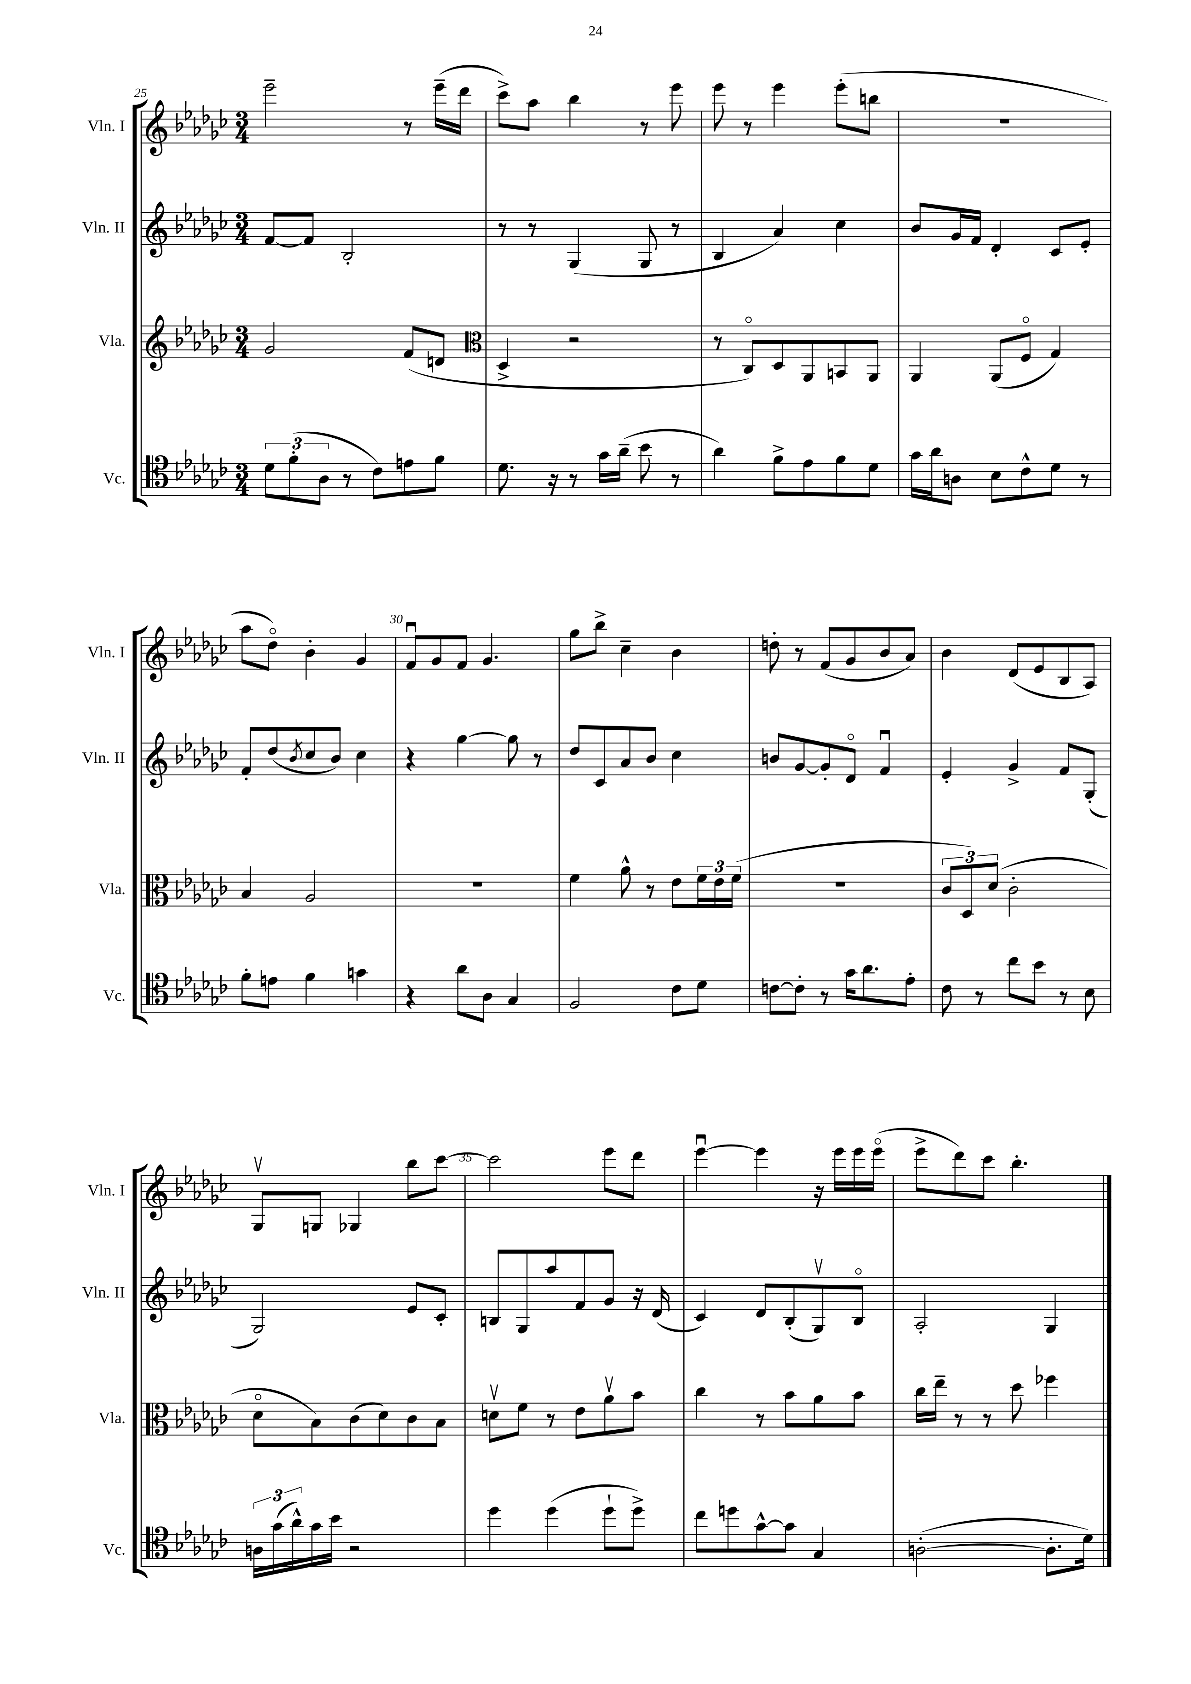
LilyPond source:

<<
\new StaffGroup <<
\new Staff = "s0" \with { instrumentName = "Vln. I" shortInstrumentName = "Vln. I" } {
    \clef treble \key ges \major \numericTimeSignature \time 3/4
    ees'''2-- r8 ees'''16--( des'''16 |
    ces'''8->) aes''8 bes''4 r8 ees'''8 |
    ees'''8 r8 ees'''4 ees'''8-.( b''8 |
    R2. |
    aes''8 des''8\flageolet) bes'4-. ges'4 |
    f'8\downbow ges'8 f'8 ges'4. |
    ges''8 bes''8-> ces''4-- bes'4 |
    d''8-. r8 f'8( ges'8 bes'8 aes'8) |
    bes'4 des'8( ees'8 bes8 aes8) |
    ges8\upbow g8 ges4 bes''8 ces'''8~ |
    ces'''2 ees'''8 des'''8 |
    ees'''4~\downbow ees'''4 r16 ees'''16 ees'''16 ees'''16\flageolet( |
    ees'''8-> des'''8) ces'''8 bes''4.-. \bar "|." |
}
\new Staff = "s1" \with { instrumentName = "Vln. II" shortInstrumentName = "Vln. II" } {
    \clef treble \key ges \major \numericTimeSignature \time 3/4
    f'8~ f'8 bes2-. |
    r8 r8 ges4( ges8 r8 |
    bes4 aes'4) ces''4 |
    bes'8 ges'16 f'16 des'4-. ces'8 ees'8-. |
    f'8-. des''8( \acciaccatura { bes'8 } ces''8 bes'8) ces''4 |
    r4 ges''4~ ges''8 r8 |
    des''8 ces'8 aes'8 bes'8 ces''4 |
    b'8 ges'8~ ges'8-. des'8\flageolet f'4\downbow |
    ees'4-. ges'4-> f'8 ges8-.( |
    ges2) ees'8 ces'8-. |
    b8 ges8 aes''8 f'8 ges'8 r16 des'16( |
    ces'4) des'8 bes8-.( ges8\upbow) bes8\flageolet |
    aes2-. ges4 \bar "|." |
}
\new Staff = "s2" \with { instrumentName = "Vla." shortInstrumentName = "Vla." } {
    \clef treble \key ges \major \numericTimeSignature \time 3/4
    ges'2 f'8( d'8 |
    \clef alto des4-> r2 |
    r8 ces8\flageolet) des8 aes,8 b,8 aes,8 |
    aes,4 aes,8( f8\flageolet ges4) |
    bes4 aes2 |
    R2. |
    f'4 aes'8-^ r8 ees'8 \tuplet 3/2 { f'16 ees'16 f'16( } |
    R2. |
    \tuplet 3/2 { ces'8 des8) des'8( } ces'2-. |
    des'8\flageolet bes8) ces'8( des'8) ces'8 bes8 |
    d'8\upbow f'8 r8 ees'8 aes'8\upbow bes'8 |
    ces''4 r8 bes'8 aes'8 bes'8 |
    ces''16 ees''16-- r8 r8 des''8 fes''4 \bar "|." |
}
\new Staff = "s3" \with { instrumentName = "Vc." shortInstrumentName = "Vc." } {
    \clef tenor \key ges \major \numericTimeSignature \time 3/4
    \tuplet 3/2 { des'8 f'8-.( aes8 } r8 ces'8) e'8 f'8 |
    des'8. r16 r8 ges'16 aes'16--( bes'8 r8 |
    aes'4) f'8-> ees'8 f'8 des'8 |
    ges'16 aes'16 a8 bes8 ces'8-^ des'8 r8 |
    f'8-. e'8 f'4 g'4 |
    r4 aes'8 aes8 ges4 |
    f2 ces'8 des'8 |
    c'8~ c'8-. r8 ges'16 aes'8. ees'8-. |
    ces'8 r8 ces''8 bes'8 r8 bes8 |
    \tuplet 3/2 { a16 ges'16( aes'16-^) } ges'16 bes'16 r2 |
    des''4 des''4( des''8-! des''8->) |
    ces''8 d''8 ges'8~-^ ges'8 ges4 |
    a2~-.( a8.-. des'16) \bar "|." |
}
>>
>>
\layout { \context { \Score currentBarNumber = #25 \override BarNumber.break-visibility = ##(#f #t #t) barNumberVisibility = #(every-nth-bar-number-visible 5) } }
